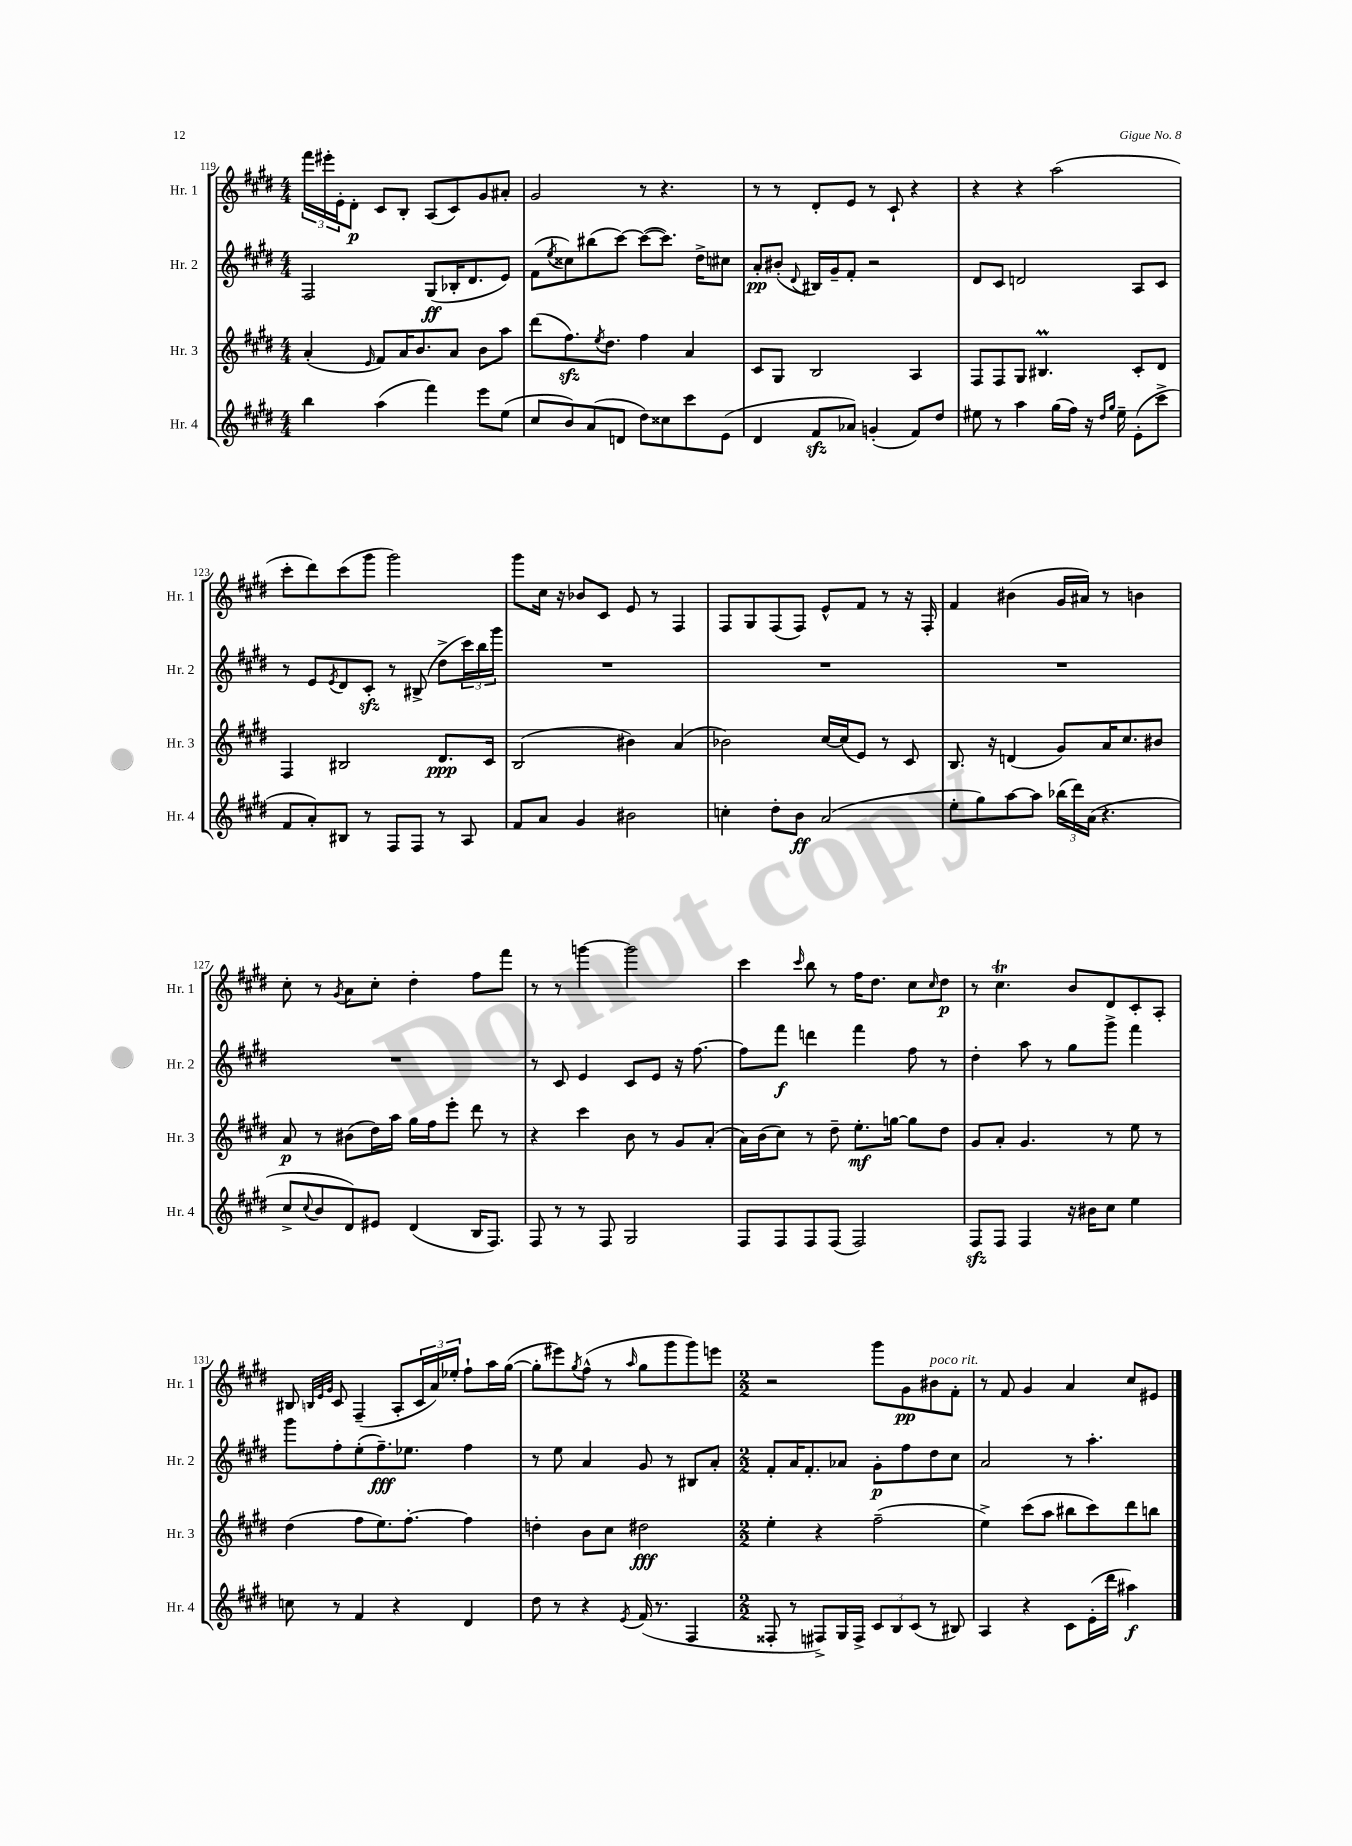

**kern	**dynam	**kern	**dynam	**kern	**dynam	**kern	**dynam
*part4	*part4	*part3	*part3	*part2	*part2	*part1	*part1
*staff4	*staff4	*staff3	*staff3	*staff2	*staff2	*staff1	*staff1
*I"Hr. 4	*	*I"Hr. 3	*	*I"Hr. 2	*	*I"Hr. 1	*
*I'Hr. 4	*	*I'Hr. 3	*	*I'Hr. 2	*	*I'Hr. 1	*
*clefG2	*	*clefG2	*	*clefG2	*	*clefG2	*
*k[f#c#g#d#]	*	*k[f#c#g#d#]	*	*k[f#c#g#d#]	*	*k[f#c#g#d#]	*
*M4/4	*	*M4/4	*	*M4/4	*	*M4/4	*
=119	=119	=119	=119	=119	=119	=119	=119
4bb\	.	(4a'/	.	2F#/	.	24fff#\LL	.
.	.	.	.	.	.	24eee#X'\	.
.	.	.	.	.	.	24e'\J	.
.	.	.	.	.	.	8d#'\J	p
.	.	16qqe/	.	.	.	.	.
(4aa\	.	8f#/L)	.	.	.	8c#/L	.
.	.	16a/K	.	.	.	8B'/J	.
.	.	8.b/	.	.	.	.	.
4fff#\)	.	.	.	(8G#/L	ff	(8A/L	.
.	.	8a/J	.	16B-X'/K	.	8c#/)	.
.	.	.	.	8.d#/	.	.	.
8eee\L	.	8b\L	.	.	.	8g#/	.
(8ee\J	.	8aa\J	.	8e/J)	.	8a#X'/J	.
=120	=120	=120	=120	=120	=120	=120	=120
8cc#/L	.	(8ddd#\L	.	(8f#\L	.	2g#/	.
.	.	.	.	8qee/	.	.	.
8b/)	.	8.ff#zz\)	.	8cc##X\)	.	.	.
(8a/	.	.	.	(8bb#X\	.	.	.
.	.	8qee/	.	.	.	.	.
.	.	8.dd#\J	.	.	.	.	.
8dn/J	.	.	.	[8ccc#\J)	.	.	.
8dd#\L)	.	4ff#\	.	(8ccc#\L_	.	8r	.
8cc##X\	.	.	.	8.ccc#\J])	.	4.r	.
8ccc#\	.	4a/	.	.	.	.	.
.	.	.	.	16dd#^\KL	.	.	.
(8e\J	.	.	.	8cc#X\J	.	.	.
=121	=121	=121	=121	=121	=121	=121	=121
4d#/	.	8c#/L	.	8a'/L	pp	8r	.
.	.	8G#/J	.	(8b#X'/J	.	8r	.
.	.	.	.	8qqd#/	.	.	.
8f#zz/L	.	2B/	.	16B#X/LL)	.	8d#'/L	.
.	.	.	.	16g#~/J	.	.	.
8a-X/J)	.	.	.	8f#'/J	.	8e/J	.
(4gn'/	.	.	.	2r	.	8r	.
.	.	.	.	.	.	8c#`/	.
8f#/L)	.	4A/	.	.	.	4r	.
8dd#/J	.	.	.	.	.	.	.
=122	=122	=122	=122	=122	=122	=122	=122
8ee#X\	.	8F#/L	.	8d#/L	.	4r	.
8r	.	8F#/	.	8c#/J	.	.	.
4aa\	.	8G#/J	.	2dn/	.	4r	.
.	.	4.B#Xm/	.	.	.	.	.
(16gg#\LL	.	.	.	.	.	(2aa\	.
16ff#\JJ)	.	.	.	.	.	.	.
16r	.	.	.	.	.	.	.
16qqdd#/LL	.	.	.	.	.	.	.
16qqgg#/JJ	.	.	.	.	.	.	.
16ee#~\	.	.	.	.	.	.	.
(8e'\L	.	8c#'/L	.	8A/L	.	.	.
8ccc#^\J	.	8d#/J	.	8c#/J	.	.	.
!!LO:LB:g=z
=123	=123	=123	=123	=123	=123	=123	=123
8f#/L	.	4F#/	.	8r	.	8ccc#'\L	.
8a'/)	.	.	.	8e/L	.	8ddd#\)	.
.	.	.	.	8qe/	.	.	.
8B#X/J	.	2B#X/	.	8d#/	.	(8ccc#\	.
8r	.	.	.	8c#zz'/J	.	8ggg#\J	.
8F#/L	.	.	.	8r	.	2ggg#\)	.
8F#/J	.	.	.	(8B#X^/	.	.	.
8r	.	8.d#/L	ppp	8dd#^\L	.	.	.
8A/	.	.	.	24ccc#\L)	.	.	.
.	.	.	.	24bb\	.	.	.
.	.	16c#/Jk	.	.	.	.	.
.	.	.	.	24ggg#\JJ	.	.	.
=124	=124	=124	=124	=124	=124	=124	=124
8f#/L	.	(2B/	.	1r	.	8ggg#\L	.
8a/J	.	.	.	.	.	16cc#\Jk	.
.	.	.	.	.	.	16r	.
4g#/	.	.	.	.	.	8b-X/L	.
.	.	.	.	.	.	8c#/J	.
2b#X\	.	4b#X\)	.	.	.	8e/	.
.	.	.	.	.	.	8r	.
.	.	(4a/	.	.	.	4F#/	.
=125	=125	=125	=125	=125	=125	=125	=125
4ccn'\	.	2b-X\)	.	1r	.	8F#/L	.
.	.	.	.	.	.	8G#/	.
8dd#'\L	.	.	.	.	.	(8F#/	.
8b\J	ff	.	.	.	.	8F#/J)	.
(2a/	.	[16cc#/LL	.	.	.	8e^^/L	.
.	.	(16cc#/J]	.	.	.	.	.
.	.	8e/J)	.	.	.	8f#/J	.
.	.	8r	.	.	.	8r	.
.	.	8c#/	.	.	.	16r	.
.	.	.	.	.	.	16F#'/	.
=126	=126	=126	=126	=126	=126	=126	=126
8ee'\L	.	8.B/	.	1r	.	4f#/	.
8gg#\)	.	.	.	.	.	.	.
.	.	16r	.	.	.	.	.
[8aa\	.	(4dn/	.	.	.	(4b#X\	.
8aa\J]	.	.	.	.	.	.	.
(24bb-X\LL	.	8g#/L)	.	.	.	16g#/LL	.
24ddd#\)	.	.	.	.	.	.	.
.	.	.	.	.	.	16a#X/JJ)	.
(24a\JJ	.	.	.	.	.	.	.
4.r	.	16a/K	.	.	.	8r	.
.	.	8.cc#/	.	.	.	.	.
.	.	.	.	.	.	4bn\	.
.	.	8b#X/J	.	.	.	.	.
!!LO:LB:g=z
=127	=127	=127	=127	=127	=127	=127	=127
8cc#^/L	.	8a/	p	1r	.	8cc#'\	.
8qqcc#/	.	.	.	.	.	.	.
8b/	.	8r	.	.	.	8r	.
.	.	.	.	.	.	8qg#/	.
8d#/)	.	(8b#X\L	.	.	.	8a\L	.
8e#X/J	.	16dd#\L)	.	.	.	8cc#'\J	.
.	.	16aa\JJ	.	.	.	.	.
(4d#/	.	16gg#\LL	.	.	.	4dd#'\	.
.	.	16ff#\J	.	.	.	.	.
.	.	8eee'\J	.	.	.	.	.
16B/KL	.	8ddd#\	.	.	.	8ff#\L	.
8.F#/J)	.	.	.	.	.	.	.
.	.	8r	.	.	.	8fff#\J	.
=128	=128	=128	=128	=128	=128	=128	=128
8F#/	.	4r	.	8r	.	8r	.
8r	.	.	.	8c#/	.	8r	.
8r	.	4ccc#\	.	4e/	.	[4gggn\	.
8F#/	.	.	.	.	.	.	.
2G#/	.	8b\	.	8c#/L	.	2ggg\]	.
.	.	8r	.	8e/J	.	.	.
.	.	8g#/L	.	16r	.	.	.
.	.	.	.	[8.ff#\	.	.	.
.	.	(8a'/J	.	.	.	.	.
=129	=129	=129	=129	=129	=129	=129	=129
8F#/L	.	16a\LL)	.	8ff#\L]	.	4ccc#\	.
.	.	(16b\J	.	.	.	.	.
8F#/	.	8cc#\J)	.	8fff#\J	f	.	.
.	.	.	.	.	.	16qqccc#/	.
8F#/	.	8r	.	4dddn\	.	8bb\	.
(8F#/J	.	8dd#~\	.	.	.	8r	.
2F#/)	.	8.ee'\L	mf	4fff#\	.	16ff#\KL	.
.	.	.	.	.	.	8.dd#\J	.
.	.	[16ggn\Jk	.	.	.	.	.
.	.	8gg\L]	.	8ff#\	.	8cc#\L	.
.	.	.	.	.	.	16qqcc#/	.
.	.	8dd#\J	.	8r	.	8dd#\J	p
=130	=130	=130	=130	=130	=130	=130	=130
8F#zz/L	.	8g#/L	.	4dd#'\	.	8r	.
8F#/J	.	8a'/J	.	.	.	4.cc#T\	.
4F#/	.	4.g#/	.	8aa\	.	.	.
.	.	.	.	8r	.	.	.
16r	.	.	.	8gg#\L	.	8b/L	.
16b#X\KL	.	.	.	.	.	.	.
8cc#\J	.	8r	.	8ggg#^\J	.	8d#/	.
4ee\	.	8ee\	.	4fff#\	.	8c#'/	.
.	.	8r	.	.	.	8A'/J	.
!!LO:LB:g=z
=131	=131	=131	=131	=131	=131	=131	=131
8ccn\	.	(4dd#\	.	8ggg#\L	.	8B#X/	.
.	.	.	.	.	.	32qqBn/LLL	.
.	.	.	.	.	.	32qqe/	.
.	.	.	.	.	.	32qqg#/JJJ	.
8r	.	.	.	8ff#'\	.	8c#/	.
4f#/	.	8ff#\L	.	(8ee'\	.	(4F#~/	.
.	.	8.ee\)	.	8.ff#~\)	fff	.	.
4r	.	.	.	.	.	8A'/L	.
.	.	[8.ff#'\J	.	8.ee-X\J	.	.	.
.	.	.	.	.	.	24c#/L	.
.	.	.	.	.	.	24a/)	.
.	.	.	.	.	.	24ee-X'/JJ	.
4d#/	.	4ff#\]	.	4ff#\	.	8ff#`\L	.
.	.	.	.	.	.	16aa\L	.
.	.	.	.	.	.	([16gg#\JJ	.
=132	=132	=132	=132	=132	=132	=132	=132
8dd#\	.	4ddn'\	.	8r	.	8gg#'\L]	.
8r	.	.	.	8ee\	.	8eee#X\)	.
.	.	.	.	.	.	8qgg#/	.
4r	.	8b\L	.	4a/	.	(8ff#^^\J	.
.	.	8cc#\J	.	.	.	8r	.
8qe/	.	.	.	.	.	16qqaa/	.
(16f#/	.	2dd#X\	fff	8g#/	.	8gg#\L	.
8.r	.	.	.	.	.	.	.
.	.	.	.	8r	.	8ggg#\	.
4F#/	.	.	.	8B#X/L	.	8ggg#\)	.
.	.	.	.	8a'/J	.	8eeen\J	.
=133	=133	=133	=133	=133	=133	=133	=133
*M2/2	*	*M2/2	*	*M2/2	*	*M2/2	*
8F##X'/	.	4ee'\	.	8f#'/L	.	2r	.
8r	.	.	.	16a/K	.	.	.
.	.	.	.	8.f#'/	.	.	.
8F#X^/L)	.	4r	.	.	.	.	.
16G#/L	.	.	.	8a-X/J	.	.	.
16F#^/JJ	.	.	.	.	.	.	.
12c#/L	.	(2ff#~\	.	8g#'\L	p	8ggg#\L	.
12B/	.	.	.	.	.	.	.
.	.	.	.	8ff#\	.	8g#\	pp
(12c#/J	.	.	.	.	.	.	.
!	!	!	!	!	!	!LO:TX:a:i:t=poco rit.	!
8r	.	.	.	8dd#\	.	8b#X\	.
8B#X/)	.	.	.	8cc#\J	.	8f#'\J	.
=134	=134	=134	=134	=134	=134	=134	=134
4A/	.	4ee^\)	.	2a/	.	8r	.
.	.	.	.	.	.	8f#/	.
4r	.	(8ccc#\L	.	.	.	4g#/	.
.	.	8aa\J	.	.	.	.	.
8c#\L	.	8bb#X\L	.	8r	.	4a/	.
(16e'\L	.	8ccc#\)	.	4.aa'\	.	.	.
16ddd#\JJ	.	.	.	.	.	.	.
4aa#X\)	f	8ddd#\	.	.	.	8cc#/L	.
.	.	8bbn\J	.	.	.	8e#X/J	.
==	==	==	==	==	==	==	==
*-	*-	*-	*-	*-	*-	*-	*-
